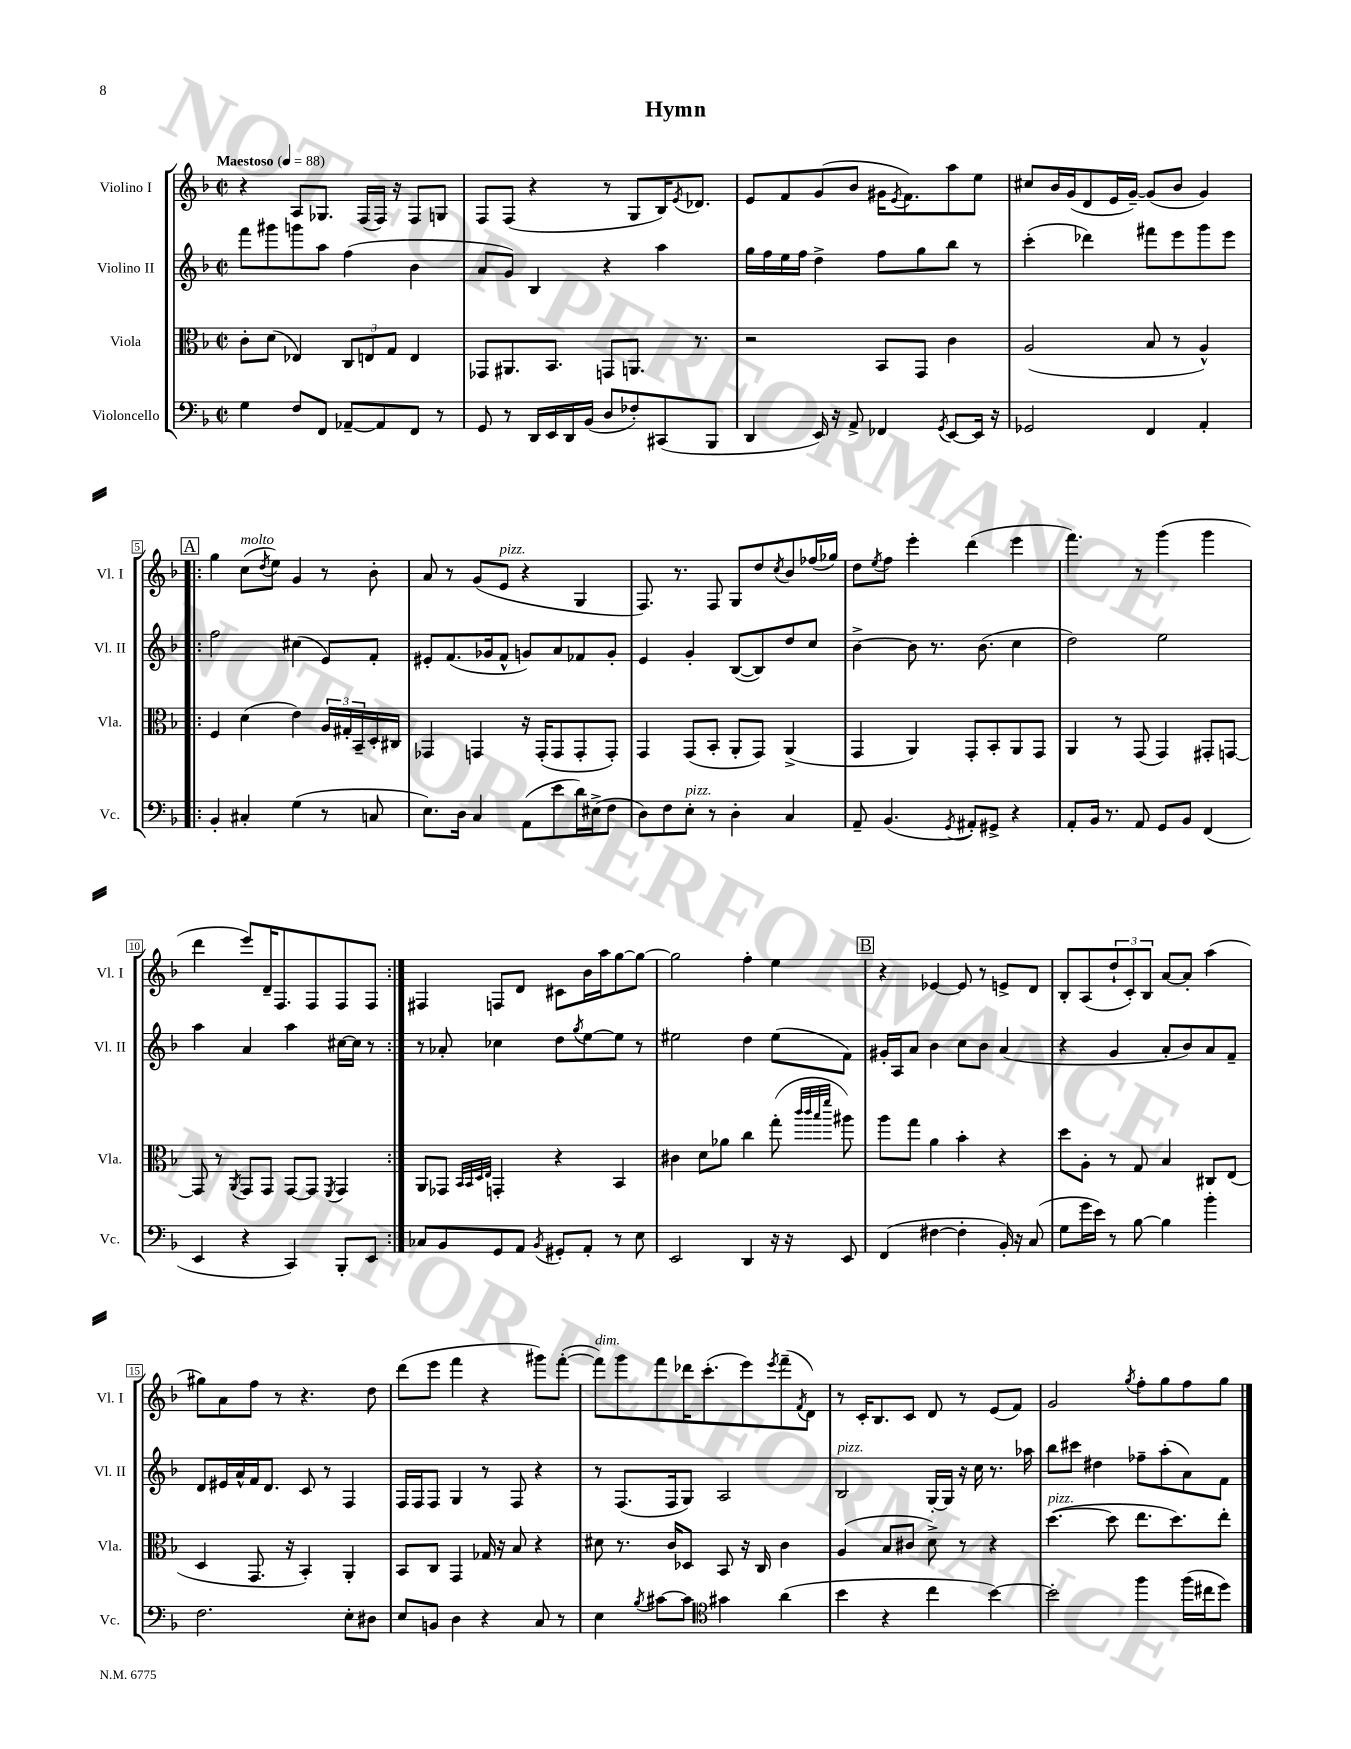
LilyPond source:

\header { title = "Hymn" }
<<
\new StaffGroup <<
\new Staff = "s0" \with { instrumentName = "Violino I" shortInstrumentName = "Vl. I" } {
    \clef treble \key f \major \defaultTimeSignature \time 2/2 \tempo "Maestoso" 4 = 88
    r4 a8 ges8. f16( f16) r16 f8 g8 |
    f8 f8( r4 r8 g8 bes16) \acciaccatura { e'8 } des'8. |
    e'8 f'8 g'8( bes'8 gis'16 \acciaccatura { e'8 } f'8.) a''8 e''8 |
    cis''8 bes'16 g'16( d'8 e'16 g'16~--) g'8( bes'8 g'4) |
    \repeat volta 2 { \mark \markup { \box "A" } g''4 c''8^\markup { \italic "molto" }( \acciaccatura { d''8 } e''8) g'4 r8 bes'8-. |
    a'8 r8 g'8( e'8^\markup { \italic "pizz." } r4 g4 |
    f8.) r8. f8 g8 d''8 \acciaccatura { c''8 } bes'8 fes''16( ges''16) |
    d''8 \acciaccatura { e''8 } f''8 e'''4-. d'''4( e'''4 |
    f'''4.) r8 g'''4( g'''4 |
    d'''4 e'''8) d'16-- f8. f8 f8 f8 | }
    fis4 f8 d'8 cis'8 bes'16 a''16 g''8~ g''8~ |
    g''2 f''4-. e''4 |
    \mark \markup { \box "B" } r4 ees'4~ ees'8 r8 e'8-> d'8 |
    bes8-. a8( \tuplet 3/2 { d''8-! c'8-.) bes8 } a'8~ a'8-. a''4( |
    gis''8) a'8 f''8 r8 r4. d''8 |
    d'''8( e'''8 f'''4 r4 gis'''8) f'''8~-.( |
    f'''8^\markup { \italic "dim." }) g'''8 f'''8 des'''16 c'''8.-.( e'''8) \acciaccatura { e'''8 } f'''8--( \acciaccatura { f'8 } d'8) |
    r8 c'16-. bes8. c'8 d'8 r8 e'8( f'8) |
    g'2 \acciaccatura { g''8 } f''8-. g''8 f''8 g''8 \bar "|." |
}
\new Staff = "s1" \with { instrumentName = "Violino II" shortInstrumentName = "Vl. II" } {
    \clef treble \key f \major \defaultTimeSignature \time 2/2
    f'''8 gis'''8 g'''8 a''8 f''4( bes'4 |
    a'8 g'8) bes4 r4 a''4 |
    g''16 f''16 e''16 f''16 d''4-> f''8 g''8 bes''8 r8 |
    c'''4-.( des'''4) fis'''8 e'''8 g'''8 e'''8 |
    \repeat volta 2 { \mark \markup { \box "A" } f''2 cis''4( e'8) f'8-. |
    eis'8-. f'8.( ges'16 f'8-^ g'8) a'8 fes'8 g'8-. |
    e'4 g'4-. bes8~( bes8) d''8 c''8 |
    bes'4~-> bes'8 r8. bes'8.( c''4 |
    d''2) e''2 |
    a''4 a'4 a''4 cis''16~ cis''16 r8 | }
    r8 aes'8-. ces''4 d''8 \acciaccatura { g''8 } e''8~ e''8 r8 |
    eis''2 d''4 eis''8( f'8) |
    \mark \markup { \box "B" } gis'16-. a16 a'8 bes'4 c''8 bes'8 a'4( |
    r4 g'4 a'8-. bes'8) a'8 f'8-- |
    d'8 eis'16 a'16-^ f'16 d'8. c'8 r8 f4 |
    f16 f16 f8 g4 r8 f8 r4 |
    r8 f8.( f16 g8) a2 |
    bes2^\markup { \italic "pizz." } g16~-. g16 r16 c''16 r8. aes''16 |
    bes''8 cis'''8 dis''4 fes''8-- a''8-.( a'8) f'8 \bar "|." |
}
\new Staff = "s2" \with { instrumentName = "Viola" shortInstrumentName = "Vla." } {
    \clef alto \key f \major \defaultTimeSignature \time 2/2
    c'8-. d'8( ees4) \tuplet 3/2 { c8 e8 g8 } e4 |
    ges,8 ais,8. bes,8. g,8 a,8. r8. |
    r2 bes,8 g,8 c'4 |
    a2( bes8 r8 a4-^) |
    \repeat volta 2 { \mark \markup { \box "A" } f4 d'4( e'4) \tuplet 3/2 { a16 gis16-. bes,16-- } d16-. cis16 |
    ges,4 g,4 r16 g,16-.( g,8 g,8-. g,8-.) |
    g,4 g,8( bes,8-. a,8-. g,8) a,4->( |
    g,4 a,4) g,8-. bes,8-. a,8 g,8 |
    a,4 r8 g,8( g,4) gis,8-. g,8~ |
    g,8 r8 \acciaccatura { a,8 } g,8 g,8 g,8~ g,8 \acciaccatura { f,8 } g,4 | }
    a,8 ges,8 \grace { bes,32 bes,32 d32 e32 } g,4-. r4 bes,4 |
    cis'4 d'8 aes'8 c''4 g''8-.( \grace { c'''32 c'''32 bes''32 f'''32 } ais''8) |
    \mark \markup { \box "B" } a''8 g''8 a'4 bes'4-. r4 |
    d''8 a8-. r8 g8 bes4 cis8 e8( |
    d4 g,8. r16 bes,4-.) a,4-. |
    bes,8 c8 g,4 ges16 r16 bes8 r4 |
    dis'8 r8. c'16 des8 bes,8 r16 c16 c'4 |
    a4( bes8 cis'8 d'8->) r8 r4 |
    d''4.~^\markup { \italic "pizz." }( d''8 e''8. d''8.) e''8-. \bar "|." |
}
\new Staff = "s3" \with { instrumentName = "Violoncello" shortInstrumentName = "Vc." } {
    \clef bass \key f \major \defaultTimeSignature \time 2/2
    g4 f8 f,8 aes,8~-- aes,8 f,8 r8 |
    g,8 r8 d,16 e,16 d,16 bes,16( d8 fes8-.) cis,8( bes,,8 |
    d,4 e,16) r16 a,8-> fes,4 \acciaccatura { g,8 } e,8~ e,16 r16 |
    ges,2 f,4 a,4-. |
    \repeat volta 2 { \mark \markup { \box "A" } bes,4-. cis4-. g4( r8 c8 |
    e8.) d16 c4 a,8( e'8 d'16) eis16->( f8 |
    d8) f8 e8-.^\markup { \italic "pizz." } r8 d4-. c4 |
    a,8-- bes,4.( \acciaccatura { g,8 } ais,8-.) gis,8-> r4 |
    a,8-. bes,16 r8. a,8 g,8 bes,8 f,4( |
    e,4 r4 c,4) bes,,8-. e,8 | }
    ces8 bes,8 g,8 a,8 \acciaccatura { bes,8 } gis,8-. a,8-. r8 e8 |
    e,2 d,4 r16 r16 e,8 |
    \mark \markup { \box "B" } f,4( fis4~ fis4-. bes,16-.) r16 c8( |
    g8 g'16 e'16) r8 bes8~ bes4 bes'4-. |
    f2. e8-. dis8 |
    e8 b,8 d4 r4 c8 r8 |
    e4 \acciaccatura { bes8 } cis'8~ cis'8 \clef tenor gis'4 a'4( |
    bes'4 r4 c''4 bes'4~) |
    bes'2-. f''4 f''16( cis''16 d''8) \bar "|." |
}
>>
>>
\layout { \context { \Score \override BarNumber.stencil = #(make-stencil-boxer 0.1 0.3 ly:text-interface::print) } }
